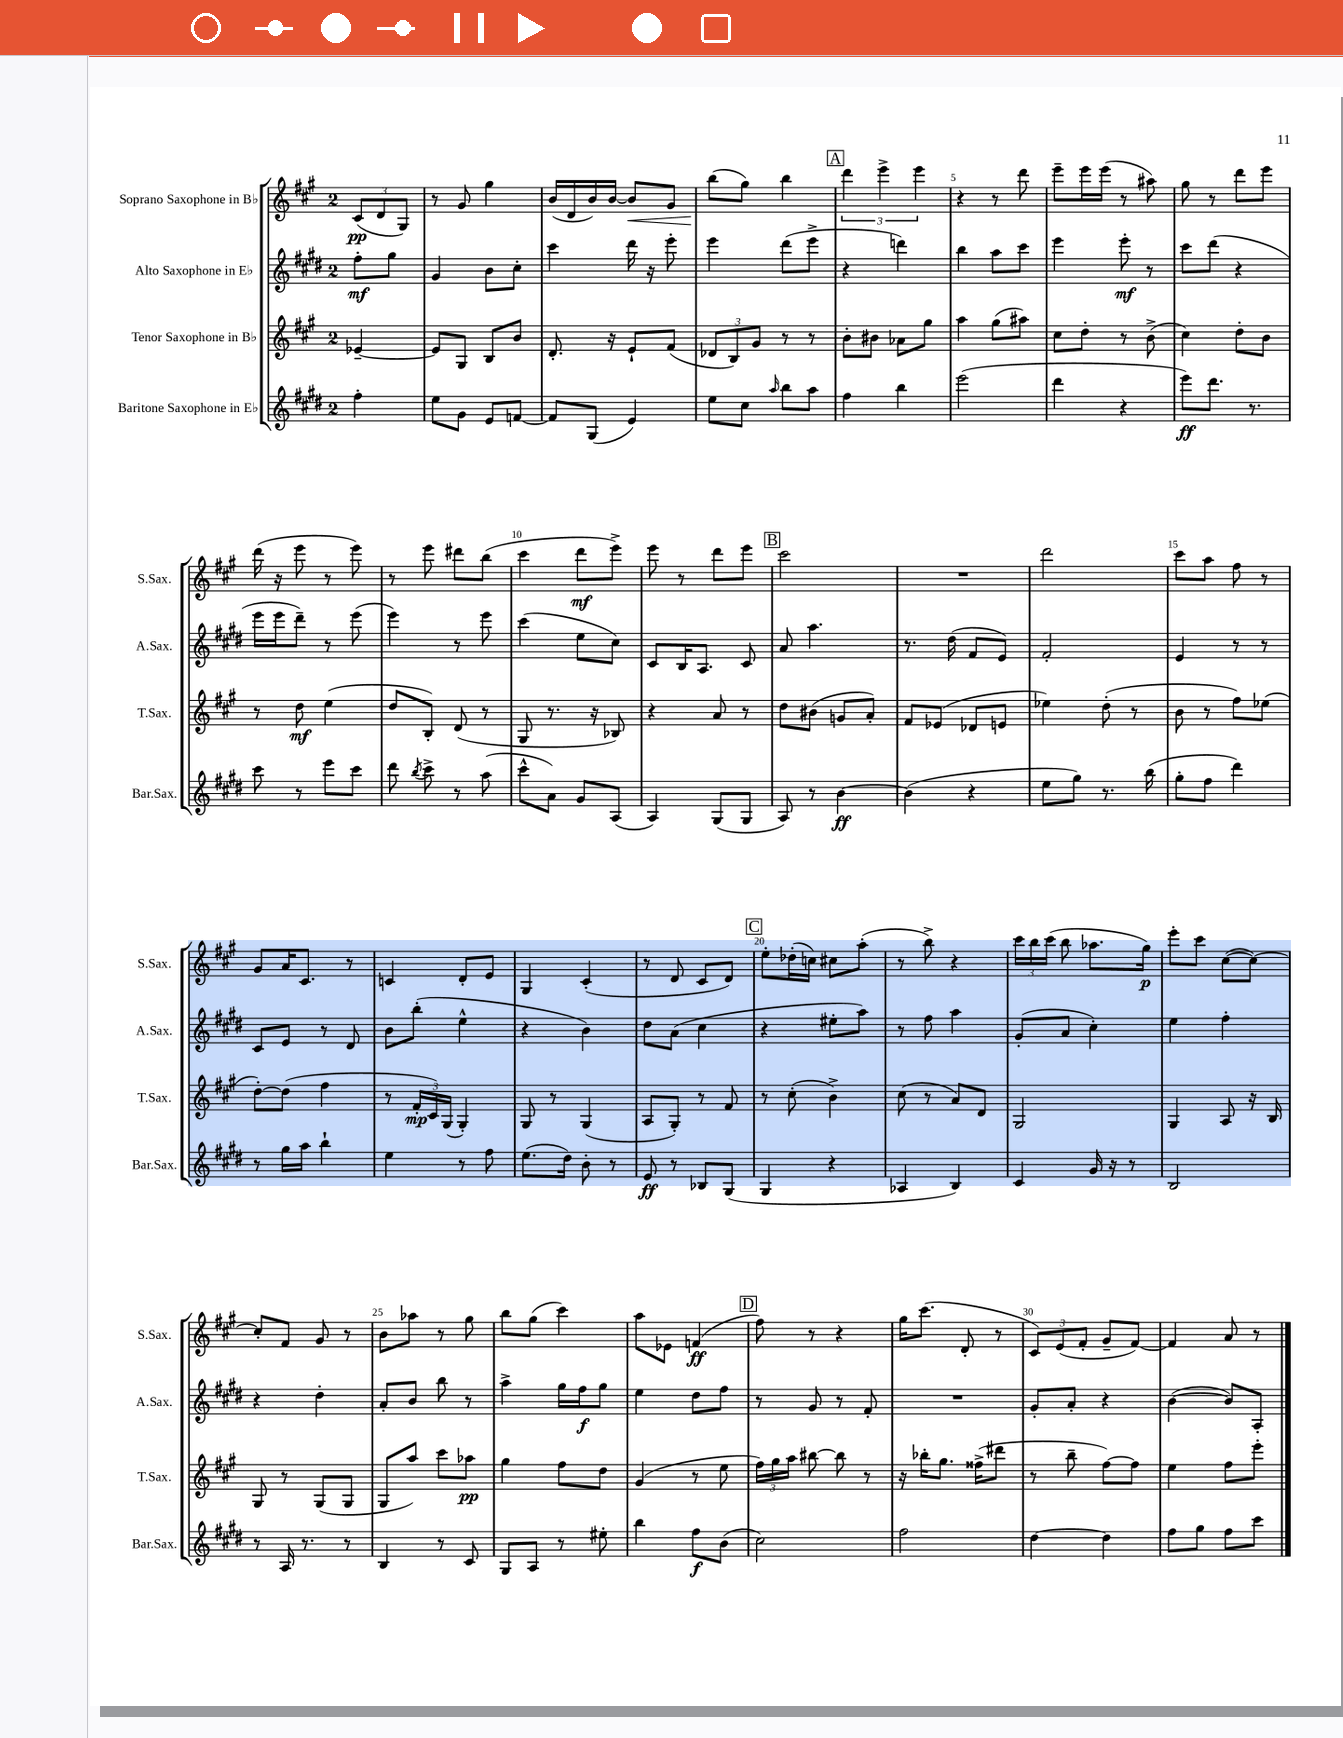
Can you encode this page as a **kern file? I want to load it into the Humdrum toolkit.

**kern	**kern	**kern	**kern
*staff4	*staff3	*staff2	*staff1
*clefG2	*clefG2	*clefG2	*clefG2
*k[f#c#g#d#]	*k[f#c#g#]	*k[f#c#g#d#]	*k[f#c#g#]
*M2/4	*M2/4	*M2/4	*M2/4
4ff#'	[4e-~	8ff#'	(12c#
.	.	.	12d
.	.	8gg#	.
.	.	.	12G#)
=	=	=	=
8ee	8e-]	4g#	8r
8g#	8G#	.	8g#
8e	8B	8b	4gg#
[8f	8b	8cc#'	.
=	=	=	=
8f]	8.d'	4ccc#	(16b
.	.	.	16d
(8G#	.	.	16b)
.	16r	.	[16b
4e)	8e`	16ddd#	8b]
.	.	16r	.
.	(8f#	8eee'	8g#
=	=	=	=
8ee	12d-	4eee	(8bb
.	12B)	.	.
8cc#	.	.	8gg#)
.	12g#	.	.
16qqaa	.	.	.
8bb	8r	(8ddd#	4bb
8aa	8r	8eee^	.
=	=	=	=
4ff#	8b'	4r	6ddd
.	8b#	.	.
.	.	.	6eee^
4bb	8a-	4ddd)	.
.	.	.	6eee
.	8gg#	.	.
=	=	=	=
(2eee	4aa	4bb	4r
.	(8gg#	8aa	8r
.	8aa#)	8ccc#	8ddd
=	=	=	=
4ddd#	8cc#	4eee	8eee~
.	8dd'	.	16eee
.	.	.	(16eee
4r	8r	8eee'	8r
.	(8b^	8r	8aa#)
=	=	=	=
8eee)	4cc#)	8ccc#	8gg#
8.ddd#	.	(8ddd#	8r
.	8dd'	4r	8ddd
8.r	.	.	.
.	8b	.	8eee
=	=	=	=
8ccc#	8r	16eee	(16ddd
.	.	16eee	16r
8r	8dd	8ddd#~)	8eee
8eee	(4ee	8r	8r
8ccc#	.	(8eee	8eee)
=	=	=	=
8ddd#	8dd	4eee)	8r
8qbb	.	.	.
8ccc#^	8B')	.	8eee
8r	(8d	8r	8ddd#
(8aa	8r	8eee	(8bb
=	=	=	=
8ccc#^^	8G#	(4ccc#	4ccc#
8a)	8.r	.	.
8g#	.	8ee	8ddd
.	16r	.	.
(8A	8B-)	8cc#)	8eee^)
=	=	=	=
4A)	4r	8c#	8eee
.	.	16B	8r
.	.	8.A	.
(8G#	8a	.	8ddd
8G#	8r	8c#	8eee
=	=	=	=
8A)	8dd	8a	2ccc#
8r	(8b#	4.aa	.
[4b	8g	.	.
.	8a')	.	.
=	=	=	=
(4b]	8f#	8.r	2r
.	(8e-	.	.
.	.	(16dd#	.
4r	8d-	8f#	.
.	8e	8e)	.
=	=	=	=
8ee	4ee-)	2f#'	2ddd
8gg#)	.	.	.
8.r	(8dd'	.	.
.	8r	.	.
(16bb	.	.	.
=	=	=	=
8gg#'	8b	4e	8ccc#
8ff#	8r	.	8aa
4ddd#)	8ff#)	8r	8ff#
.	(8ee-	8r	8r
=	=	=	=
8r	[8dd')	8c#	8g#
16gg#	(8dd]	8e	16a
16aa	.	.	8.c#
4bb`	4ff#	8r	.
.	.	8d#	8r
=	=	=	=
4ee	8r	8b	4c
.	24f#'	(8bb'	.
.	24c#)	.	.
.	(24G#	.	.
8r	4G#')	4ee^^	8d'
8ff#	.	.	8e
=	=	=	=
(8.ee	8G#	4r	4G#
.	8r	.	.
16dd#)	.	.	.
8b'	(4G#	4b)	(4c#'
8r	.	.	.
=	=	=	=
8e	8A	8dd#	8r
8r	8G#')	(8a	8d
8B-	8r	4cc#	8c#
(8G#	8f#	.	8d)
=	=	=	=
4G#	8r	4r	8ee'
.	(8cc#'	.	(16dd-'
.	.	.	16cc)
4r	4b^)	8ee#'	8cc#
.	.	8aa)	(8aa'
=	=	=	=
4A-	(8cc#	8r	8r
.	8r	8ff#	8bb^)
4B)	8a)	4aa	4r
.	8d	.	.
=	=	=	=
4c#	2G#	(8g#'	24ccc#
.	.	.	24bb
.	.	.	(24ccc#
.	.	8a	8bb
16g#	.	4cc#')	8.aa-
16r	.	.	.
8r	.	.	.
.	.	.	16gg#)
=	=	=	=
2B	4G#	4ee	8eee'
.	.	.	8ccc#
.	8A	4ff#'	([8cc#
.	16r	.	8cc#_)
.	16B	.	.
=	=	=	=
8r	8G#	4r	8cc#']
16A	8r	.	8f#
8.r	.	.	.
.	(8G#	4dd#'	8g#
8r	8G#	.	8r
=	=	=	=
4B	8G#	8a'	8b
.	8aa)	8b	8aa-
8r	8ccc#	8bb	8r
8c#	8aa-	8r	8gg#
=	=	=	=
8G#	4gg#	4aa^	8bb
8A	.	.	(8gg#
8r	8ff#	16gg#	4ccc#)
.	.	16ff#	.
8ee#'	8dd	8gg#	.
=	=	=	=
4bb	(4g#	4ee	8aa
.	.	.	8e-
8ff#	8r	8dd#	(4f
(8b	8ee	8ff#	.
=	=	=	=
2cc#)	24ff#)	8r	8ff#)
.	24gg#	.	.
.	24aa	.	.
.	[8bb#	8g#	8r
.	8bb#]	8r	4r
.	8r	8f#'	.
=	=	=	=
2ff#	16r	2r	16gg#
.	16bb-'	.	(8.ccc#
.	8.gg#	.	.
.	.	.	8d'
.	(16ff##^	.	.
.	8ddd#	.	8r
=	=	=	=
[4dd#	8r	8g#'	12c#)
.	.	.	(12e
.	8bb~	8a'	.
.	.	.	12f#'
4dd#]	[8ff#)	4r	8g#~
.	8ff#]	.	[8f#)
=	=	=	=
8ff#	4ee	([4b	4f#]
8gg#	.	.	.
8ff#	8ff#	8b])	8a
8ccc#	8eee'	8A'	8r
==	==	==	==
*-	*-	*-	*-
